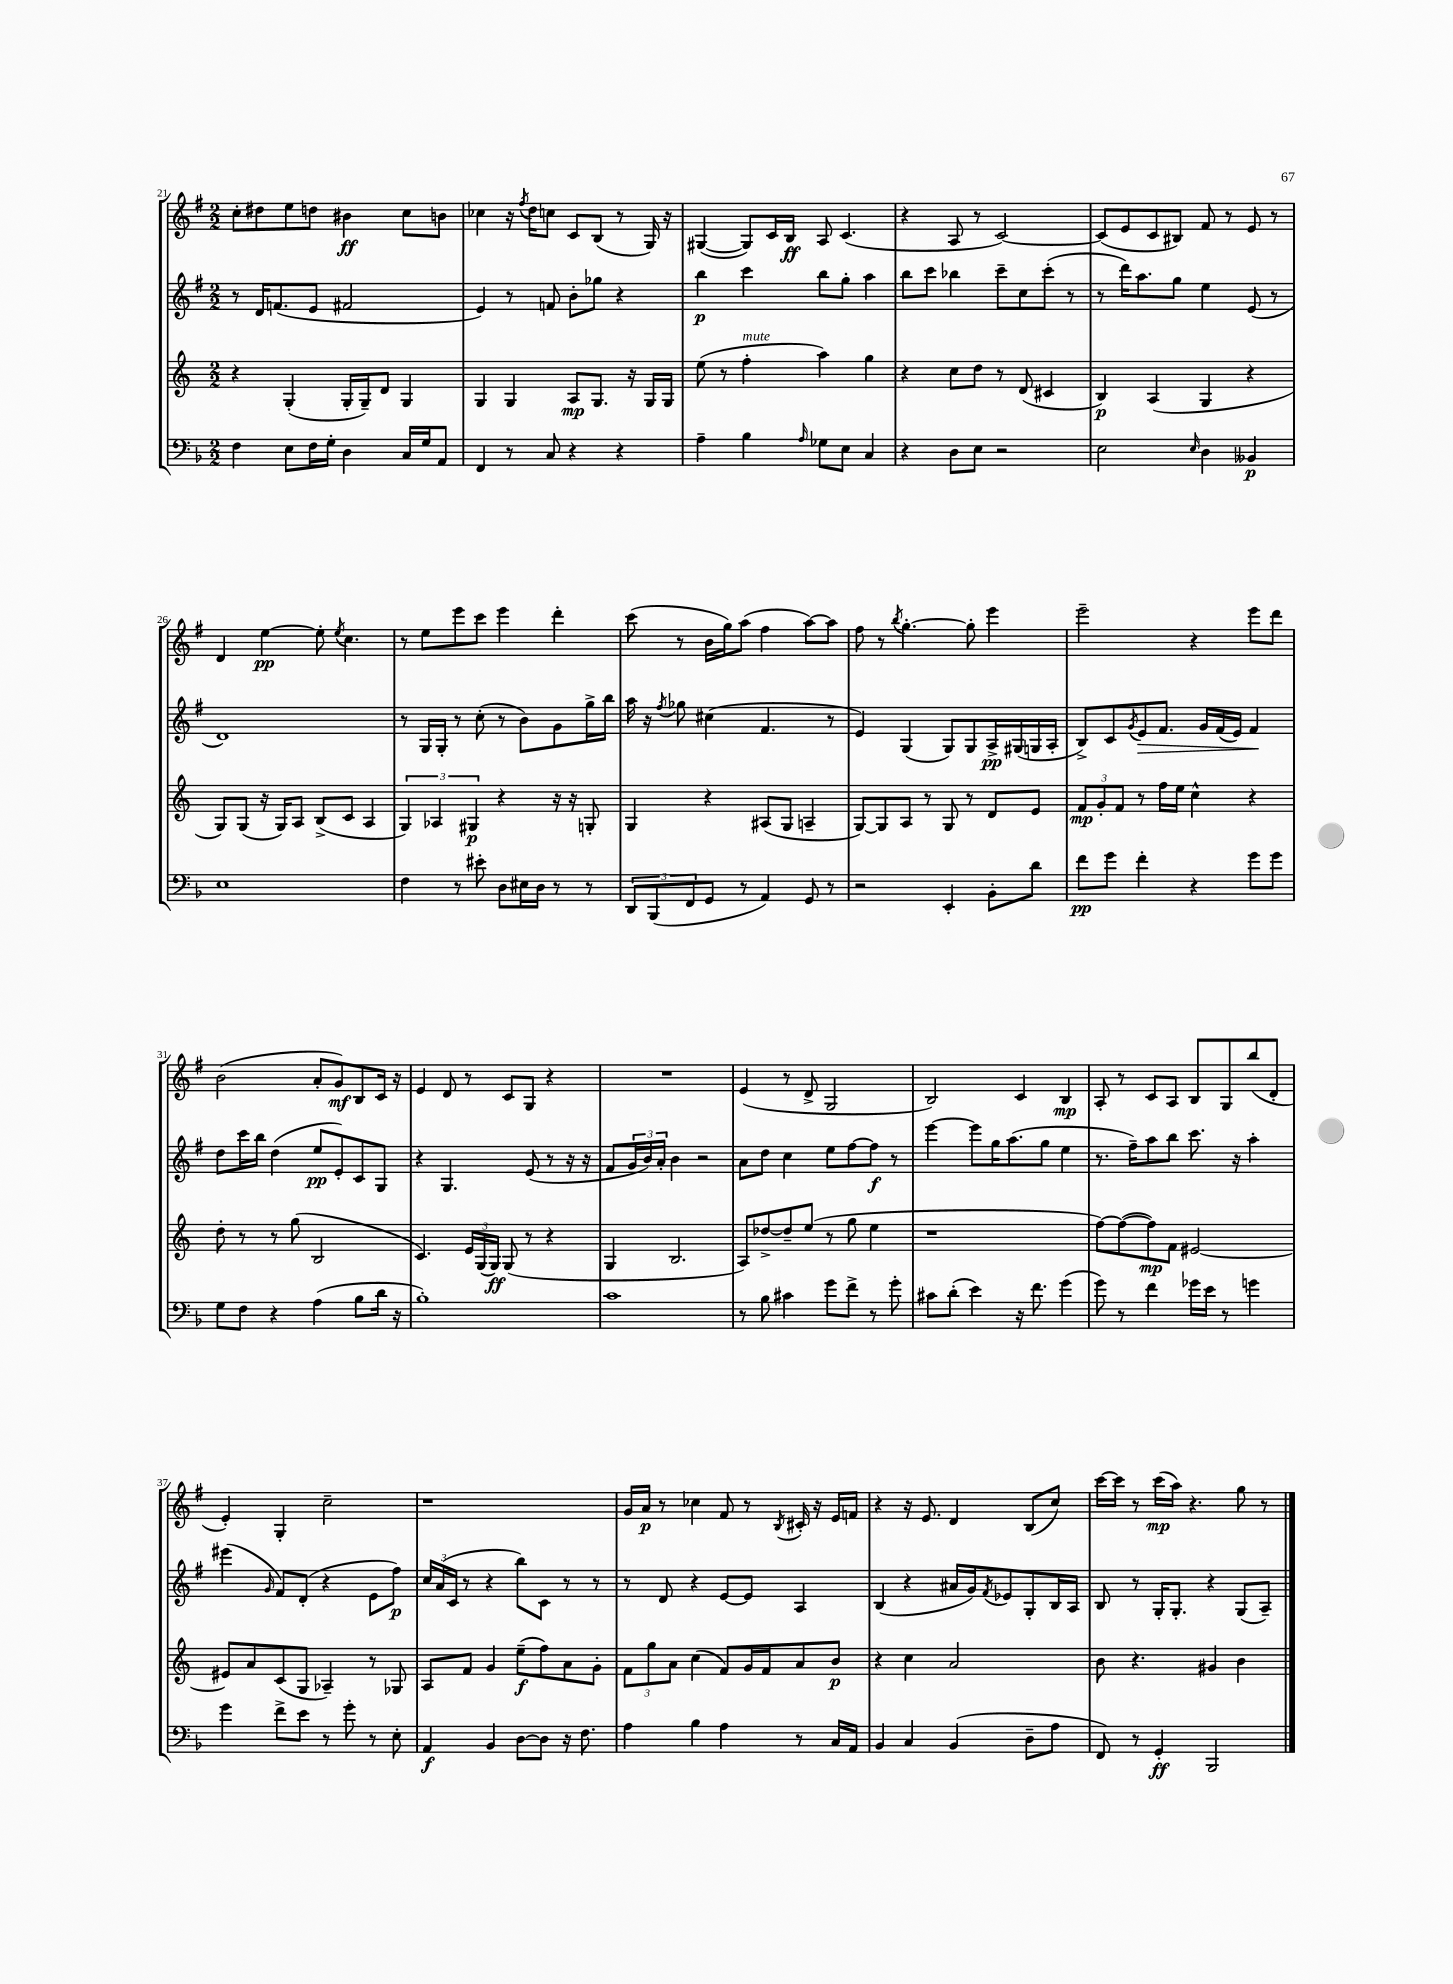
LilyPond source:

<<
\new StaffGroup <<
\new Staff = "s0" {
    \clef treble \key g \major \numericTimeSignature \time 2/2
    c''8-. dis''8 e''8 d''8 bis'4\ff c''8 b'8 |
    ces''4 r16 \acciaccatura { fis''8 } d''16 c''8 c'8 b8( r8 g16) r16 |
    gis4~( gis8) c'16 b16\ff a8 c'4.( |
    r4 a8 r8 c'2~) |
    c'8( e'8 c'8 bis8) fis'8 r8 e'8 r8 |
    d'4 e''4~\pp e''8-. \acciaccatura { e''8 } c''4. |
    r8 e''8 e'''8 c'''8 e'''4 d'''4-. |
    c'''8( r8 b'16 g''16) a''8( fis''4 a''8~) a''8 |
    fis''8 r8 \acciaccatura { b''8 } g''4.~-. g''8-. e'''4 |
    e'''2-- r4 e'''8 d'''8 |
    b'2( a'8-. g'8\mf) b8 c'16 r16 |
    e'4 d'8 r8 c'8 g8 r4 |
    R1 |
    e'4( r8 d'8-> g2 |
    b2) c'4 b4\mp |
    a8-. r8 c'8 a8 b8 g8 b''8( d'8-. |
    e'4-.) g4-. c''2-- |
    r1 |
    g'16 a'16\p r8 ces''4 fis'8 r8 \acciaccatura { b8 } cis'16-. r16 e'16 f'16 |
    r4 r16 e'8. d'4 b8( c''8) |
    c'''16~ c'''16 r8 c'''16\mp( a''16) r4. g''8 r8 \bar "|." |
}
\new Staff = "s1" {
    \clef treble \key g \major \numericTimeSignature \time 2/2
    r8 d'16 f'8.( e'8 fis'2 |
    e'4) r8 f'8 b'8-. ges''8 r4 |
    b''4\p c'''4 b''8 g''8-. a''4 |
    b''8 c'''8 bes''4 c'''8-- c''8 c'''8-.( r8 |
    r8 d'''16) a''8. g''8 e''4 e'8( r8 |
    d'1) |
    r8 g16 g16-. r8 c''8-.( r8 b'8) g'8 g''16-> b''16 |
    a''16 r16 \acciaccatura { fis''8 } ges''8 cis''4( fis'4. r8 |
    e'4) g4( g8) g8 a16->\pp gis16( g16 a16-. |
    b8->) c'8 \acciaccatura { g'8 } e'8\> fis'8. g'16 fis'16( e'16) fis'4\! |
    d''8 c'''16 b''16 d''4( e''8\pp e'8-.) c'8 g8 |
    r4 g4. e'8( r8 r16 r16 |
    fis'8 \tuplet 3/2 { g'16 b'16) a'16-. } b'4 r2 |
    a'8 d''8 c''4 e''8 fis''8~ fis''8\f r8 |
    e'''4~ e'''8 g''16 a''8.( g''8 e''4 |
    r8. fis''16--) a''8 b''8 c'''8. r16 a''4-. |
    eis'''4( \grace { g'16 } fis'8) d'8-.( r4 e'8 fis''8\p) |
    \tuplet 3/2 { c''16 a'16( c'16 } r8 r4 b''8) c'8 r8 r8 |
    r8 d'8 r4 e'8~ e'8 a4 |
    b4( r4 ais'16 g'16) \acciaccatura { fis'8 } ees'8 g8-. b16 a16 |
    b8 r8 g16-. g8.-. r4 g8( a8--) \bar "|." |
}
\new Staff = "s2" {
    \clef treble \key c \major \numericTimeSignature \time 2/2
    r4 g4-.( g16-. g16--) d'8 g4 |
    g4 g4 a8\mp g8. r16 g16 g16 |
    e''8( r8 f''4-.^\markup { \italic "mute" } a''4) g''4 |
    r4 c''8 d''8 r8 d'8( cis'4 |
    b4\p) a4( g4 r4 |
    g8) g8( r16 g16) a8 b8->( c'8 a4 |
    \tuplet 3/2 { g4) aes4 gis4\p } r4 r16 r16 g8-. |
    g4 r4 ais8( g8 a4-- |
    g8~) g8 a8 r8 g8 r8 d'8 e'8 |
    \tuplet 3/2 { f'8\mp g'8-. f'8 } r8 f''16 e''16 c''4-^ r4 |
    d''8-. r8 r8 g''8( b2 |
    c'4.) \tuplet 3/2 { e'16 g16( g16\ff) } g8( r8 r4 |
    g4 b2. |
    a8) des''8~-> des''8-- e''8( r8 g''8 e''4 |
    r1 |
    f''8~) f''8~( f''8\mp) f'8 eis'2~ |
    eis'8 a'8 c'8( g8 aes4--) r8 ges8 |
    a8 f'8 g'4 e''8--\f( f''8) a'8 g'8-. |
    \tuplet 3/2 { f'8 g''8 a'8 } c''4( f'8) g'16 f'16 a'8 b'8\p |
    r4 c''4 a'2 |
    b'8 r4. gis'4 b'4 \bar "|." |
}
\new Staff = "s3" {
    \clef bass \key f \major \numericTimeSignature \time 2/2
    f4 e8 f16 g16-. d4 c16 g16 a,8 |
    f,4 r8 c8 r4 r4 |
    a4-- bes4 \grace { a16 } ges8 e8 c4 |
    r4 d8 e8 r2 |
    e2 \grace { e16 } d4 beses,4\p |
    e1 |
    f4 r8 eis'8-. d8 eis16 d16 r8 r8 |
    \tuplet 3/2 { d,8 bes,,8( f,8 } g,8 r8 a,4) g,8 r8 |
    r2 e,4-. bes,8-. d'8 |
    f'8\pp g'8 f'4-. r4 g'8 g'8 |
    g8 f8 r4 a4( bes8 d'16 r16 |
    bes1-.) |
    c'1 |
    r8 bes8 cis'4 g'8 f'8-> r8 g'8-. |
    cis'8 d'8-.( e'4) r16 f'8. g'4( |
    g'8) r8 f'4 ges'16 e'16 r8 g'4 |
    g'4 f'8-> e'8 r8 g'8-. r8 e8-. |
    a,4\f bes,4 d8~ d8 r16 f8. |
    a4 bes4 a4 r8 c16 a,16 |
    bes,4 c4 bes,4( d8-- a8 |
    f,8) r8 g,4-.\ff bes,,2 \bar "|." |
}
>>
>>
\layout { \context { \Score currentBarNumber = #21 } }
